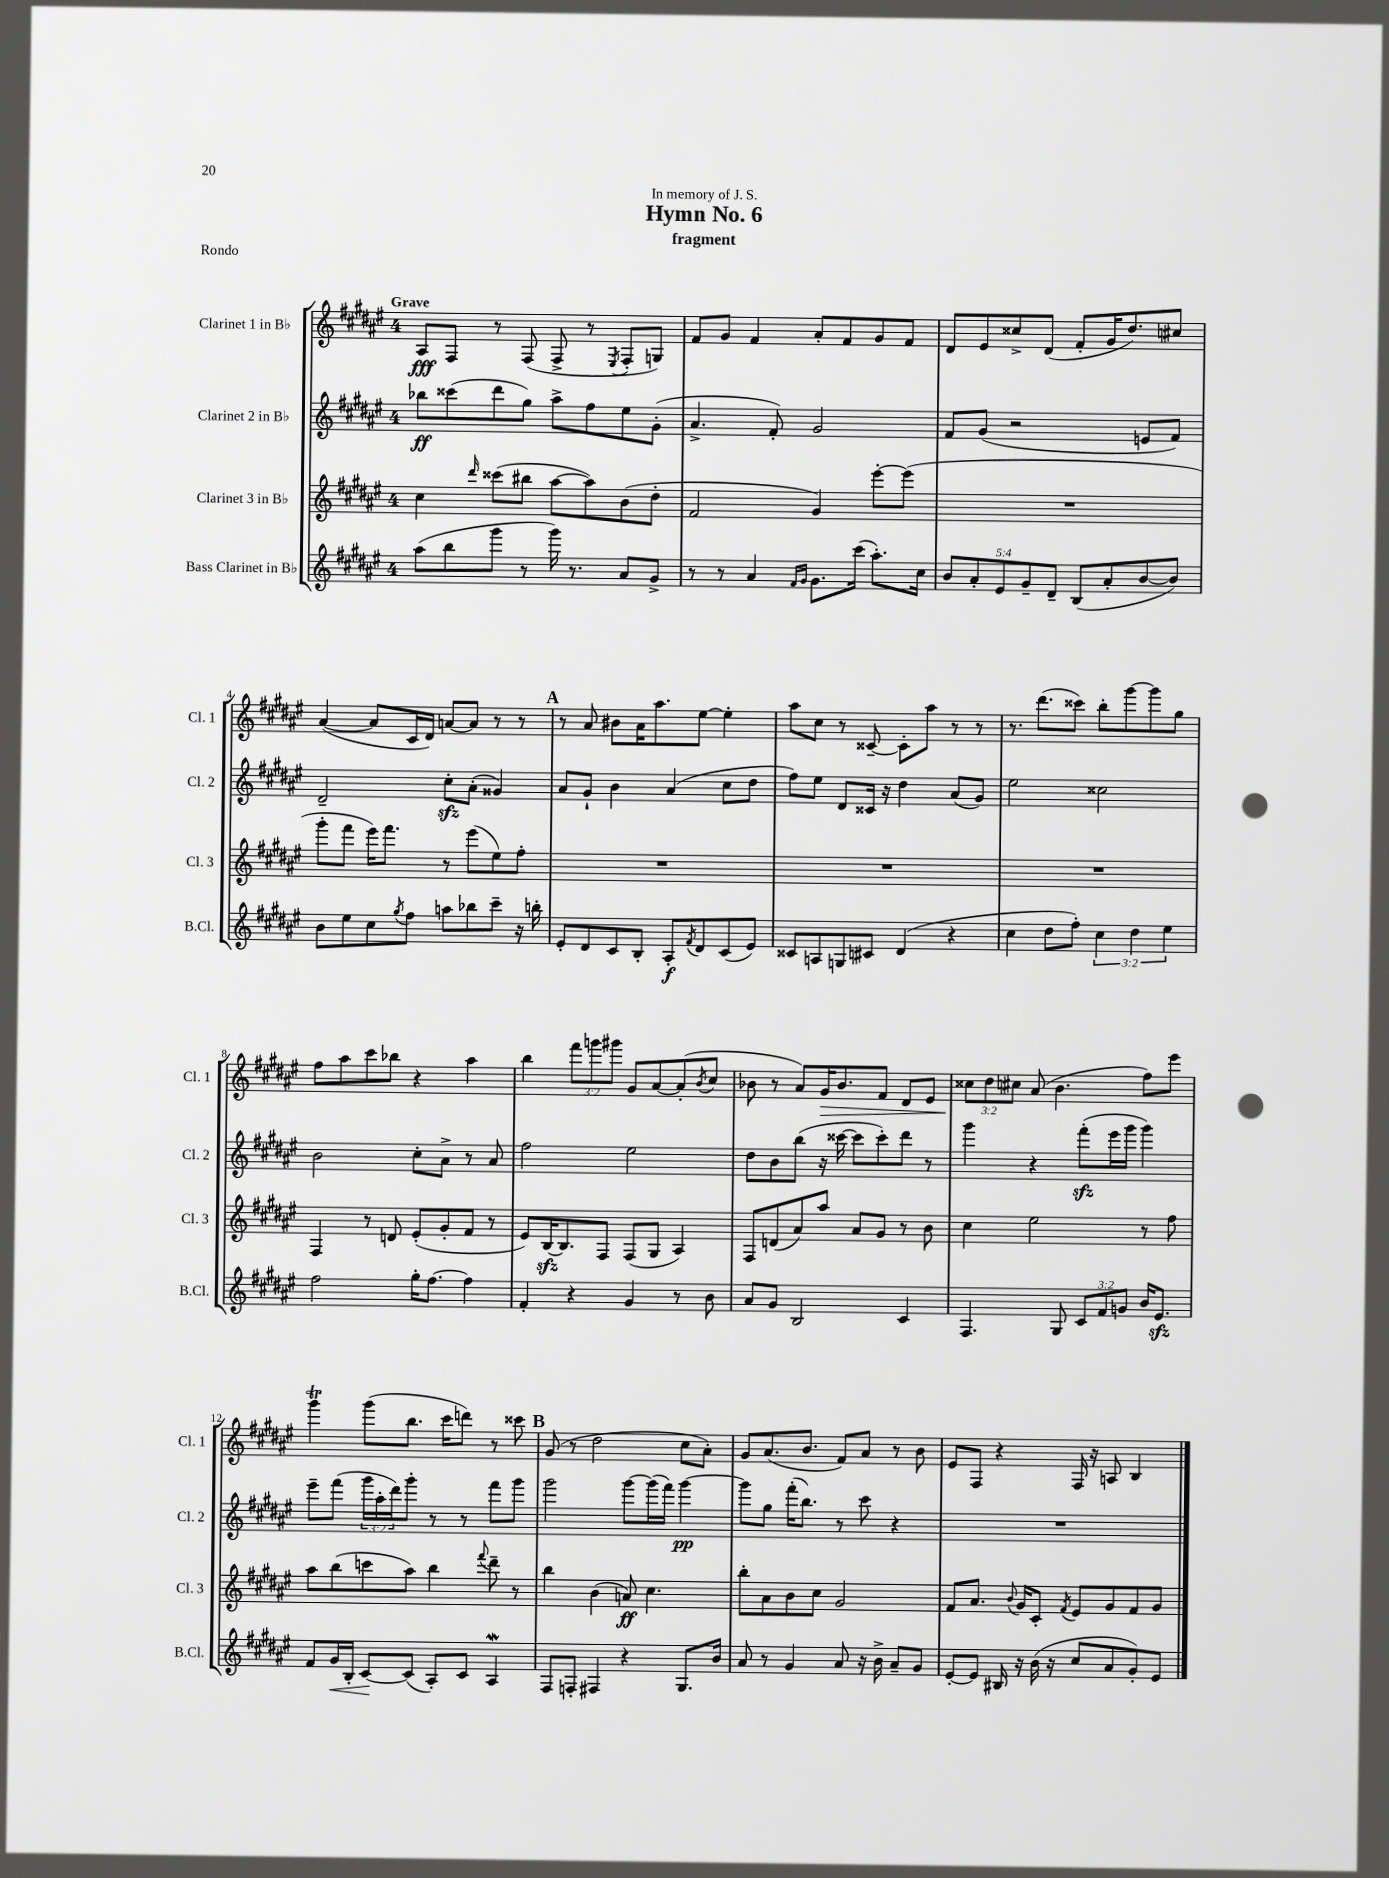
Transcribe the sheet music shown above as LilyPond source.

\header { title = "Hymn No. 6" subtitle = "fragment" dedication = "In memory of J. S." piece = "Rondo" }
<<
\new StaffGroup <<
\new Staff = "s0" \with { instrumentName = "Clarinet 1 in Bb" shortInstrumentName = "Cl. 1" } {
    \clef treble \key fis \major \once \override Staff.TimeSignature.style = #'single-digit \time 4/4 \override Staff.TupletNumber.text = #tuplet-number::calc-fraction-text \tempo "Grave"
    ais8\fff fis8 r8 fis8( fis8-> r8 \acciaccatura { eis8 } fis8-. g8) |
    fis'8 gis'8 fis'4 ais'8-. fis'8 gis'8 fis'8 |
    dis'8 eis'8 cisis''8-> dis'8( fis'8-. gis'16 dis''8.) cis''8 |
    ais'4~( ais'8 cis'16 dis'16) a'8~ a'8 r8 r8 |
    \mark \markup { \bold "A" } r8 ais'8 bis'8 ais'16 ais''8. eis''8~ eis''4-. |
    ais''8 cis''8 r8 cisis'8~-- cisis'8-. ais''8 r8 r8 |
    r8. dis'''8.( cisis'''8) b''8-. gis'''8~ gis'''8 gis''8 |
    fis''8 ais''8 cis'''8 bes''8 r4 ais''4 |
    b''4 \tuplet 3/2 { fis'''8 g'''8 gis'''8 } gis'8 ais'8~ ais'8-.( \acciaccatura { b'8 } cis''8 |
    bes'8 r8 ais'8) gis'16\> bes'8. fis'8 dis'8 eis'8 |
    \tuplet 3/2 { cisis''8\! dis''8 cis''8 } ais'8( b'4. fis''8) eis'''8 |
    gis'''4\trill gis'''8( b''8. cis'''16 d'''8) r8 cisis'''8 |
    \mark \markup { \bold "B" } gis'8( r8 dis''2 cis''8 ais'8-.) |
    gis'8 ais'8.( b'8. fis'8) ais'8 r8 b'8 |
    eis'8 fis8 r4 fis16 r16 a8 b4 \bar "|." |
}
\new Staff = "s1" \with { instrumentName = "Clarinet 2 in Bb" shortInstrumentName = "Cl. 2" } {
    \clef treble \key fis \major \once \override Staff.TimeSignature.style = #'single-digit \time 4/4 \override Staff.TupletNumber.text = #tuplet-number::calc-fraction-text
    bes''8\ff cisis'''8( dis'''8 gis''8) ais''8-> fis''8 eis''8 gis'8-.( |
    ais'4.-> fis'8-.) gis'2 |
    fis'8 gis'8( r2 e'8 fis'8) |
    dis'2-- cis''8-.\sfz ais'8-.( gisis'4) |
    \mark \markup { \bold "A" } ais'8 gis'8-! b'4 ais'4( cis''8 dis''8 |
    fis''8) eis''8 dis'8 cisis'16 r16 dis''4 ais'8( gis'8) |
    eis''2 cisis''2 |
    b'2 cis''8-. ais'8-> r8 ais'8 |
    fis''2 eis''2 |
    dis''8 b'8 b''8( r16 cisis'''16~ cisis'''8 cisis'''8-.) dis'''8 r8 |
    gis'''4 r4 fis'''8-.\sfz( eis'''16 gis'''16 gis'''4) |
    eis'''8-- fis'''8( \tuplet 3/2 { gis'''16 ais''16-. dis'''16) } gis'''8-. r8 r8 fis'''8 gis'''8 |
    \mark \markup { \bold "B" } gis'''2 gis'''8~ gis'''16( fis'''16) gis'''4~\pp |
    gis'''8 gis''8 fis'''16-.( b''8.) r8 cis'''8 r4 |
    R1 \bar "|." |
}
\new Staff = "s2" \with { instrumentName = "Clarinet 3 in Bb" shortInstrumentName = "Cl. 3" } {
    \clef treble \key fis \major \once \override Staff.TimeSignature.style = #'single-digit \time 4/4
    cis''4 \grace { dis'''16 } cisis'''8( bis''8 ais''8~ ais''8) b'8( dis''8-. |
    fis'2 gis'4) eis'''8~-. eis'''8( |
    R1 |
    gis'''8-. fis'''8 eis'''16) fis'''8. r8 eis'''8( eis''8) fis''8-. |
    \mark \markup { \bold "A" } R1 |
    R1 |
    R1 |
    fis4 r8 d'8 eis'8-.( gis'8-. fis'8 r8 |
    eis'8) b16~\sfz b8. fis8 fis8( gis8 ais4) |
    fis8 d'8( ais'8) ais''8 ais'8 gis'8 r8 b'8 |
    cis''4 eis''2 r8 fis''8 |
    ais''8 b''8( c'''8 ais''8) b''4 \appoggiatura { fis'''8 } dis'''8-- r8 |
    \mark \markup { \bold "B" } b''4 b'4( a'8\ff) cis''4. |
    b''8-. ais'8 b'8 cis''8 gis'2 |
    fis'8 ais'8. \appoggiatura { b'8 } gis'16 cis'8-. \acciaccatura { fis'8 } eis'8 gis'8 fis'8 gis'8 \bar "|." |
}
\new Staff = "s3" \with { instrumentName = "Bass Clarinet in Bb" shortInstrumentName = "B.Cl." } {
    \clef treble \key fis \major \once \override Staff.TimeSignature.style = #'single-digit \time 4/4 \override Staff.TupletNumber.text = #tuplet-number::calc-fraction-text
    ais''8( b''8 gis'''8 r8 gis'''16) r8. ais'8 gis'8-> |
    r8 r8 ais'4 \grace { fis'16 gis'16 } gis'8. cis'''16( ais''8.-.) cis''16 |
    \tuplet 5/4 { b'8 ais'8-. eis'8 gis'8-- dis'8-- } b8( ais'8-. b'8~ b'8) |
    b'8 eis''8 cis''8 \acciaccatura { gis''8 } fis''8 a''8 bes''8 cis'''8-- r16 b''16-. |
    \mark \markup { \bold "A" } eis'8-. dis'8 cis'8 b8-. ais8-.\f \acciaccatura { fis'8 } dis'8 cis'8( eis'8) |
    cisis'8 a8 g8 cis'8 dis'4( r4 |
    cis''4 dis''8 fis''8-.) \tuplet 3/2 { cis''4 dis''4 eis''4 } |
    fis''2 gis''16-. fis''8.~ fis''4 |
    fis'4-. r4 gis'4 r8 b'8 |
    ais'8 gis'8 b2 cis'4 |
    fis4. gis8 \tuplet 3/2 { cis'8 fis'8 g'8 } b'16 eis'8.\sfz |
    fis'8 gis'16\< b16-. cis'8~\! cis'8( ais8-.) cis'8 ais4\mordent |
    \mark \markup { \bold "B" } fis8 f8-. fis4 r4 gis8. b'16 |
    ais'8 r8 gis'4 ais'8 r16 b'16-> ais'8-- gis'8 |
    eis'8~-. eis'8 bis16 r16 b'16( r16 cis''8 ais'8 gis'8-.) eis'8 \bar "|." |
}
>>
>>
